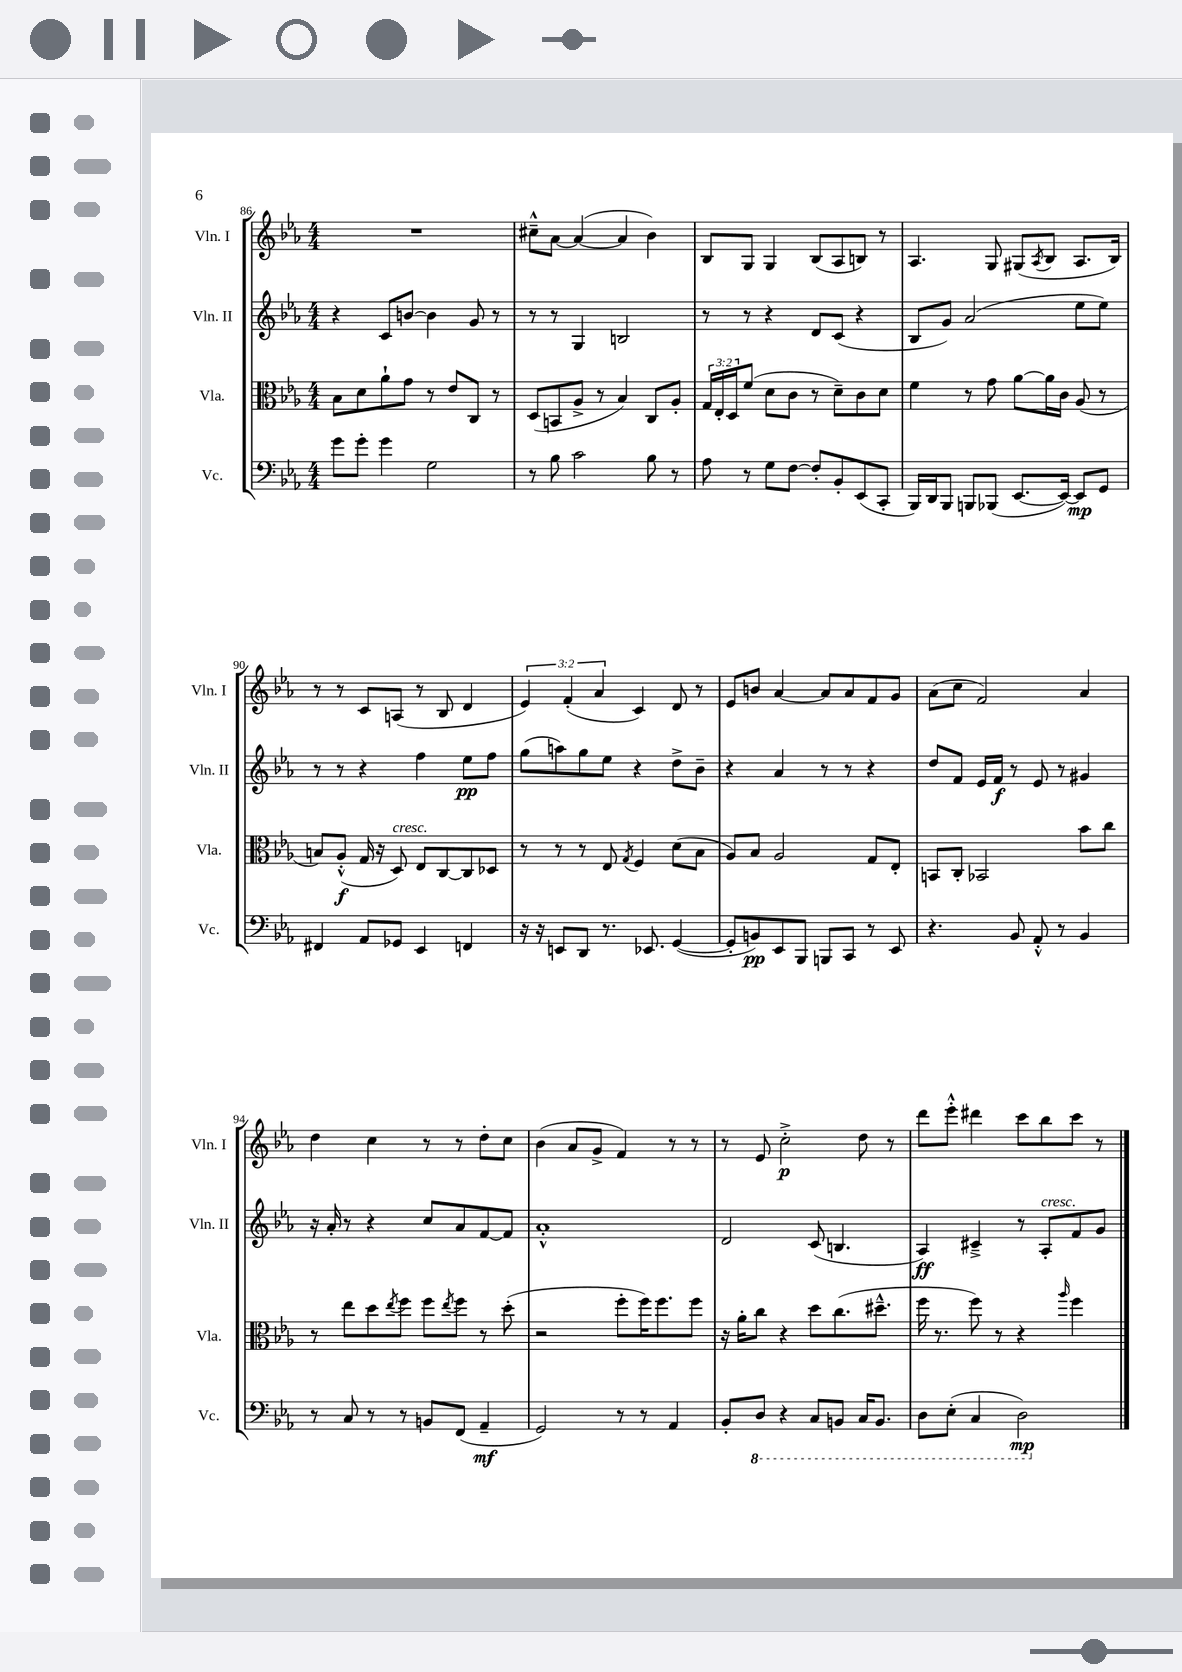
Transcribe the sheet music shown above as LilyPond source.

<<
\new StaffGroup <<
\new Staff = "s0" \with { instrumentName = "Vln. I" shortInstrumentName = "Vln. I" } {
    \clef treble \key ees \major \numericTimeSignature \time 4/4 \override Staff.TupletNumber.text = #tuplet-number::calc-fraction-text
    R1 |
    cis''8---^ aes'8~ aes'4~( aes'4 bes'4) |
    bes8 g8 g4 bes8( aes8 b8) r8 |
    aes4. g8 gis8( \acciaccatura { aes8 } bes8 aes8. bes16) |
    r8 r8 c'8 a8( r8 bes8 d'4 |
    \tuplet 3/2 { ees'4) f'4-.( aes'4 } c'4) d'8 r8 |
    ees'8 b'8 aes'4~ aes'8 aes'8 f'8 g'8 |
    aes'8( c''8 f'2) aes'4 |
    d''4 c''4 r8 r8 d''8-. c''8 |
    bes'4( aes'8 g'8-> f'4) r8 r8 |
    r8 ees'8 c''2-.->\p d''8 r8 |
    d'''8 ees'''8-.-^ dis'''4 c'''8 bes''8 c'''8 r8 \bar "|." |
}
\new Staff = "s1" \with { instrumentName = "Vln. II" shortInstrumentName = "Vln. II" } {
    \clef treble \key ees \major \numericTimeSignature \time 4/4
    r4 c'8 b'8~ b'4 g'8 r8 |
    r8 r8 g4 b2 |
    r8 r8 r4 d'8 c'8( r4 |
    bes8 g'8) aes'2( ees''8 ees''8) |
    r8 r8 r4 f''4 ees''8\pp f''8 |
    g''8( a''8) g''8 ees''8 r4 d''8-> bes'8-- |
    r4 aes'4 r8 r8 r4 |
    d''8 f'8 ees'16 f'16\f r8 ees'8 r8 gis'4 |
    r16 aes'16-. r8 r4 c''8 aes'8 f'8~ f'8 |
    aes'1-.-^ |
    d'2 c'8( b4. |
    aes4\ff) cis'4---> r8 aes8-.^\markup { \italic "cresc." } f'8 g'8 \bar "|." |
}
\new Staff = "s2" \with { instrumentName = "Vla." shortInstrumentName = "Vla." } {
    \clef alto \key ees \major \numericTimeSignature \time 4/4 \override Staff.TupletNumber.text = #tuplet-number::calc-fraction-text
    bes8 d'8 aes'8-! g'8 r8 ees'8 c8 r8 |
    d8( b,8 aes8-> r8 bes4) c8 aes8-. |
    \tuplet 3/2 { g16 ees16-. d16 } f'8( d'8 c'8 r8 d'8--) c'8 d'8 |
    f'4 r8 g'8 aes'8~ aes'16 c'16 aes8( r8 |
    b8) aes8-.-^\f( g16 r16 d8^\markup { \italic "cresc." }) ees8 c8~ c8 des8 |
    r8 r8 r8 ees8 \acciaccatura { g8 } f4 d'8( bes8 |
    aes8) bes8 aes2 g8 ees8-. |
    b,8 c8-. bes,2 bes'8 c''8 |
    r8 ees''8 d''8 \acciaccatura { ees''8 } f''8 f''8 \acciaccatura { ees''8 } f''8 r8 d''8-.( |
    r2 f''8-. f''16) f''8. f''8 |
    r16 aes'16-. c''8 r4 d''8 c''8.( dis''8.---^ |
    f''16 r8. f''8) r8 r4 \grace { aes''16 } f''4 \bar "|." |
}
\new Staff = "s3" \with { instrumentName = "Vc." shortInstrumentName = "Vc." } {
    \clef bass \key ees \major \numericTimeSignature \time 4/4
    g'8 g'8-. g'4 g2 |
    r8 bes8 c'2 bes8 r8 |
    aes8 r8 g8 f8~ f8-. bes,8-. ees,8( c,8-. |
    bes,,16) d,16 bes,,8 b,,8 bes,,8( ees,8.~ ees,16~) ees,8\mp g,8 |
    fis,4 aes,8 ges,8 ees,4 f,4 |
    r16 r16 e,8 d,8 r8. ees,8. g,4~( |
    g,8-. b,8\pp) ees,8 bes,,8 b,,8 c,8 r8 ees,8 |
    r4. bes,8 aes,8-.-^ r8 bes,4 |
    r8 c8 r8 r8 b,8 f,8( aes,4--\mf |
    g,2) r8 r8 aes,4 |
    bes,8-. \ottava #-1 d,8 r4 c,8 b,,8 c,16 b,,8. |
    d,8 ees,8-.( c,4 d,2\mp) \ottava #0 \bar "|." |
}
>>
>>
\layout { \context { \Score currentBarNumber = #86 } }
